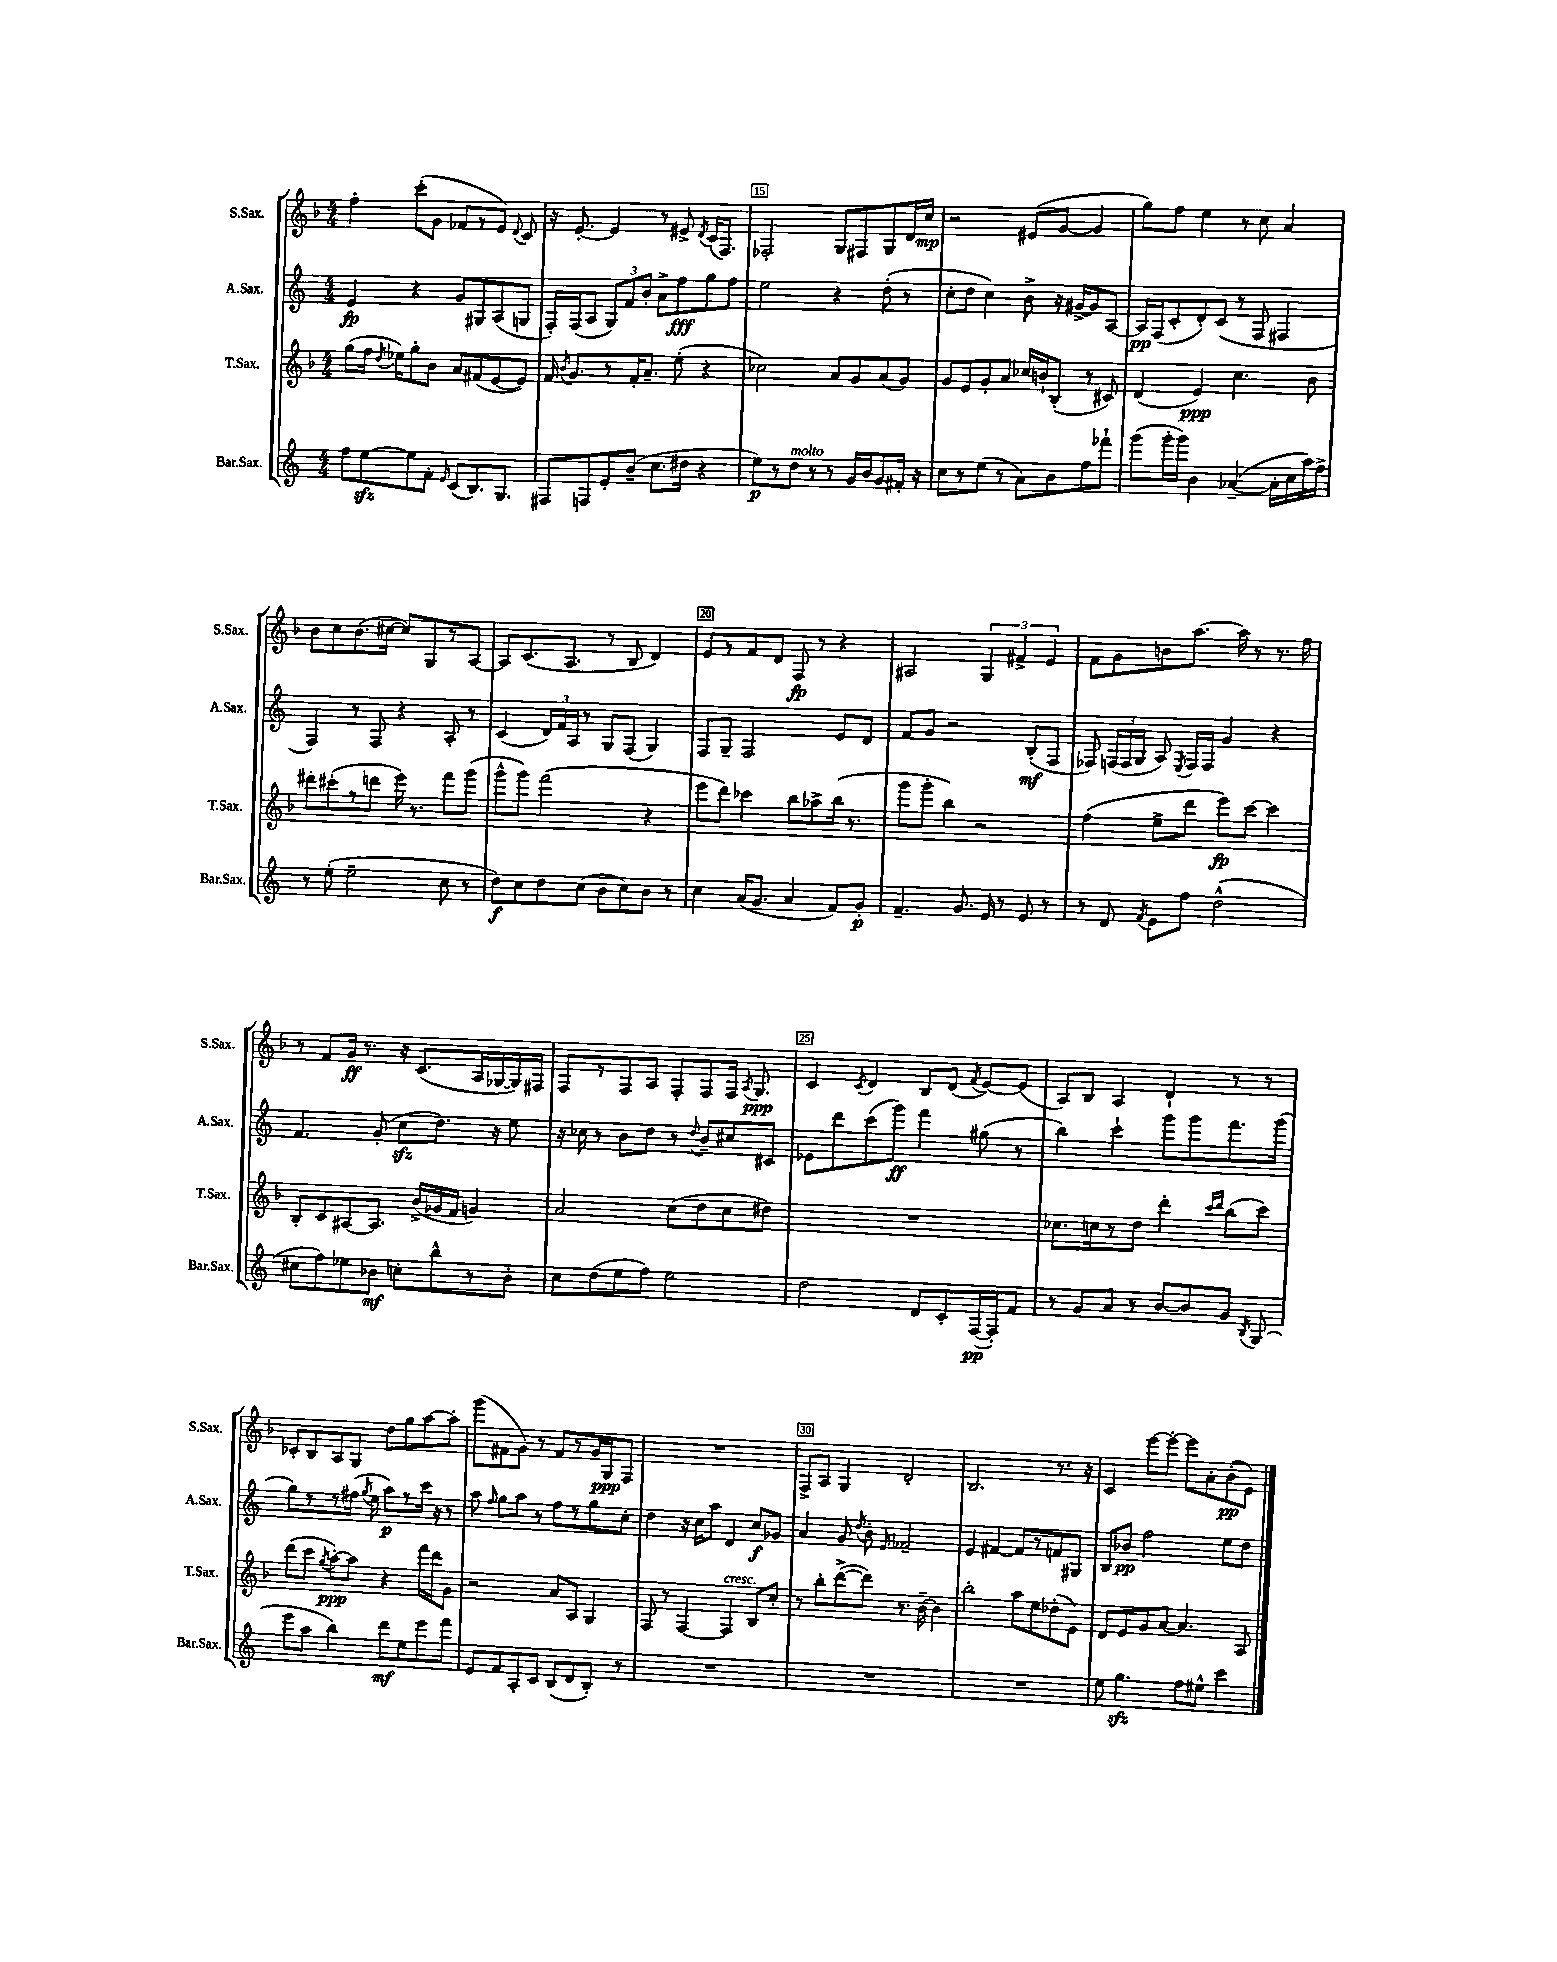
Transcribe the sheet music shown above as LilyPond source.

<<
\new StaffGroup <<
\new Staff = "s0" \with { instrumentName = "S.Sax." shortInstrumentName = "S.Sax." } {
    \clef treble \key f \major \numericTimeSignature \time 4/4
    \autoBeamOff f''4-. c'''8[-.( g'8] fes'8[ r8 e'8]) \appoggiatura { d'8 } c'8 |
    r16 e'8.~-. e'4 r8 eis'8-> \acciaccatura { d'8 } c'16[( f8.]) |
    fes2-. g8[ fis8 g8 d'16 c''16]\mp |
    r2 eis'8[( g'8]~ g'4 |
    g''8[) f''8] e''4 r8 c''8 a'4 |
    bes'8[ c''8 bes'8.( cis''16]~ cis''8[) g8 r8 a8]~ |
    a8[ c'8.( a8.] r8 bes8 d'4) |
    e'8[ r8 f'8 d'8] f8\fp r8 r4 |
    ais2 \tuplet 3/2 { g4 fis'4-> e'4 } |
    f'8[ g'8 b'8 a''8.]~ a''16 r8 r8. f''16 |
    r8 f'8[ g'16]\ff r8. r16 c'8.[( a16 ges16~ ges16) fis16] |
    f8[ r8 f8 a8] f8[-. f8 f16] \acciaccatura { a8 } g8.\ppp |
    c'4 \acciaccatura { c'8 } d'4 bes8[ d'8]( \acciaccatura { f'8 } e'8[~) e'8]( |
    a8[) bes8] a4 d'4-! r8 r8 |
    ces'8[-. bes8 a8 g8] d''8[ g''8 a''8~ a''8]-. |
    g'''8[( fis'8 g'8]) r8 fis'8[ r8 g'16 g16\ppp f8] |
    R1 |
    f8[-> a8] g4 d'2-. |
    bes2. r8. r16 |
    c'4 e'''8[~ e'''8]~-. e'''8[ a'8-. bes'8-.\pp( e'8]) \bar "|." |
}
\new Staff = "s1" \with { instrumentName = "A.Sax." shortInstrumentName = "A.Sax." } {
    \clef treble \key c \major \numericTimeSignature \time 4/4
    \autoBeamOff e'4\fp r4 g'8[ gis8 a8( g8] |
    f16[-.) f16( a8] \tuplet 3/2 { g8[) f'8 b'8]-. } a'8[-> f''8\fff g''8 f''8] |
    e''2 r4 d''8-.( r8 |
    c''8[-. d''8] c''4) b'8-> r16 gis'16[~-> gis'8 a8]~ |
    a16[\pp f16( c'8-. d'8-.) c'8]( r8 f8 fis4 |
    f4) r8 f8 r4 a8-. r8 |
    c'4( \tuplet 3/2 { d'16[) f'16 a16] } r8 g8[ f8]( g4) |
    f8[ g8]-- f2 e'8[ d'8] |
    f'8[ g'8] r2 b8[-.\mf( f8] |
    fes8) \tuplet 3/2 { f16[( f16 g16] } a8) \acciaccatura { e8 } f16[ f16] g'4 r4 |
    f'4. g'8-.( c''8[\sfz d''8.]) r16 e''8 |
    r16 ces''16 r8 b'8[ d''8] r8 \appoggiatura { d''8 } b'8[-- cis''8 cis'8] |
    ees'8[ d'''8 c'''8( g'''8]\ff) f'''4 gis''8( r8 |
    b''4) c'''4-! g'''8[ g'''8 f'''8. g'''16]( |
    g''8[) r8 r8 fis''16]( \acciaccatura { g''8 } e''16 a''8[\p) r8 c'''16] r16 r8 |
    a''8 \grace { f''16 } g''8[ a''8] r8 f''8[ r8 g''8 c''8]-. |
    d''4 r16 c''16[ a''8] d'4 c''8[\f ges'8] |
    a'4 g'8 \acciaccatura { d''8 } b'8-. \grace { e'16 } fes'2-- |
    e'4 fis'4~ fis'8[ r8 f'8 gis8] |
    b8[ bes'8]\pp f''2 e''8[ d''8] \bar "|." |
}
\new Staff = "s2" \with { instrumentName = "T.Sax." shortInstrumentName = "T.Sax." } {
    \clef treble \key f \major \numericTimeSignature \time 4/4
    \autoBeamOff g''8[( f''16] \acciaccatura { d''8 } ees''16[) g''8-. bes'8] a'8[ fis'8( e'8~ e'8]) |
    f'16 \acciaccatura { bes'8 } g'8.[ r8 f'16-. a'8.]-- e''8-.( r4 |
    ces''2) a'8[ g'8 a'8( g'8]) |
    g'8[ e'8 g'8-. a'8] ces''16[ b'16-! bes8]-.( r8 cis'8) |
    d'4( e'4\ppp) c''4. bes'8 |
    dis'''8[-. cis'''8-.( r8 d'''8] e'''16) r8. f'''8[ g'''8]( |
    g'''8[-^ g'''8]) f'''2( r4 |
    e'''8[ d'''8]) ces'''4 bes''8[ aes''8-> bes''16]( r8. |
    g'''8[ g'''8]-. bes''4) r2 |
    f''4( e''8[-> d'''8] e'''8[\fp) c'''8]~ c'''4 |
    bes8[-. c'8 ais8~ ais8.] bes'16[->( ges'16 f'16] g'4) |
    a'2 c''8[( d''8 c''8 dis''8]) |
    R1 |
    ces''8.[ c''16 r8 d''8] d'''4-. \grace { c'''16[ d'''16] } bes''8[( c'''8]) |
    d'''8[( c'''8] \acciaccatura { g''8 } a''8[~-.\ppp) a''8] r4 f'''16[ d'''16 g'8] |
    r2 a'8[ a8] g4 |
    f8 r8 f4~ f4^\markup { \italic "cresc." } bes8[ c''8]-. |
    r8 bes''8[-. d'''8~->( d'''8]) r8. bes'16~-- bes'4 |
    bes''2-. a''8[ e''8 des''8-.( e'8]) |
    d'8[ e'8 g'8 a'8]~ a'4. a8 \bar "|." |
}
\new Staff = "s3" \with { instrumentName = "Bar.Sax." shortInstrumentName = "Bar.Sax." } {
    \clef treble \key c \major \numericTimeSignature \time 4/4
    \autoBeamOff f''8[ e''8~\sfz e''8 f'8]-. \grace { e'16 } c'8[( b8.) g8.] |
    fis8[ f8 e'8-. b'8]--( c''8.[ dis''16] r4 |
    e''8[\p) r8 d''8]^\markup { \italic "molto" } r8 r8 g'16[ b'16 g'8 fis'16]-. r16 |
    c''8[ r8 e''8]( r8 a'8[) b'8 f''8 fes'''8]-! |
    g'''8[( g'''16-. g'''16]) b'4 aes'4~--( aes'16[-. c''16 a''16) f''16]-> |
    r8 e''8-.( e''2-- c''8 r8 |
    d''8[\f) c''8 d''8 c''8]( b'8[ c''8) b'8] r8 |
    c''4 a'16[( g'8.] a'4 f'8[) g'8]-.\p |
    f'4.-- g'8. e'16 r8 e'8 r8 |
    r8 d'8 \acciaccatura { f'8 } e'8[ f''8] d''2-^( |
    cis''8[ f''8) ees''8 bes'8]\mf c''8[-. b''8-^ r8 bes'8]-. |
    c''8[ d''8( e''8 f''8]) e''2 |
    d''2 d'8[ c'8-. f16~\pp( f16-.) f'8] |
    r8 g'8[ a'8] r8 b'8[~ b'8 g'8] \acciaccatura { b8 } g8( |
    e'''8[ a''8] b''4) d'''8[\mf e''8 e'''8 f'''8] |
    e'8[ f'8 a8-. c'8] b8[( d'8 b8]-.) r8 |
    R1 |
    R1 |
    R1 |
    e''8 g''4.\sfz f''8[ eis''8]-^ c'''4 \bar "|." |
}
>>
>>
\layout { \context { \Score currentBarNumber = #13 \override BarNumber.break-visibility = ##(#f #t #t) barNumberVisibility = #(every-nth-bar-number-visible 5) \override BarNumber.stencil = #(make-stencil-boxer 0.1 0.3 ly:text-interface::print) } }
